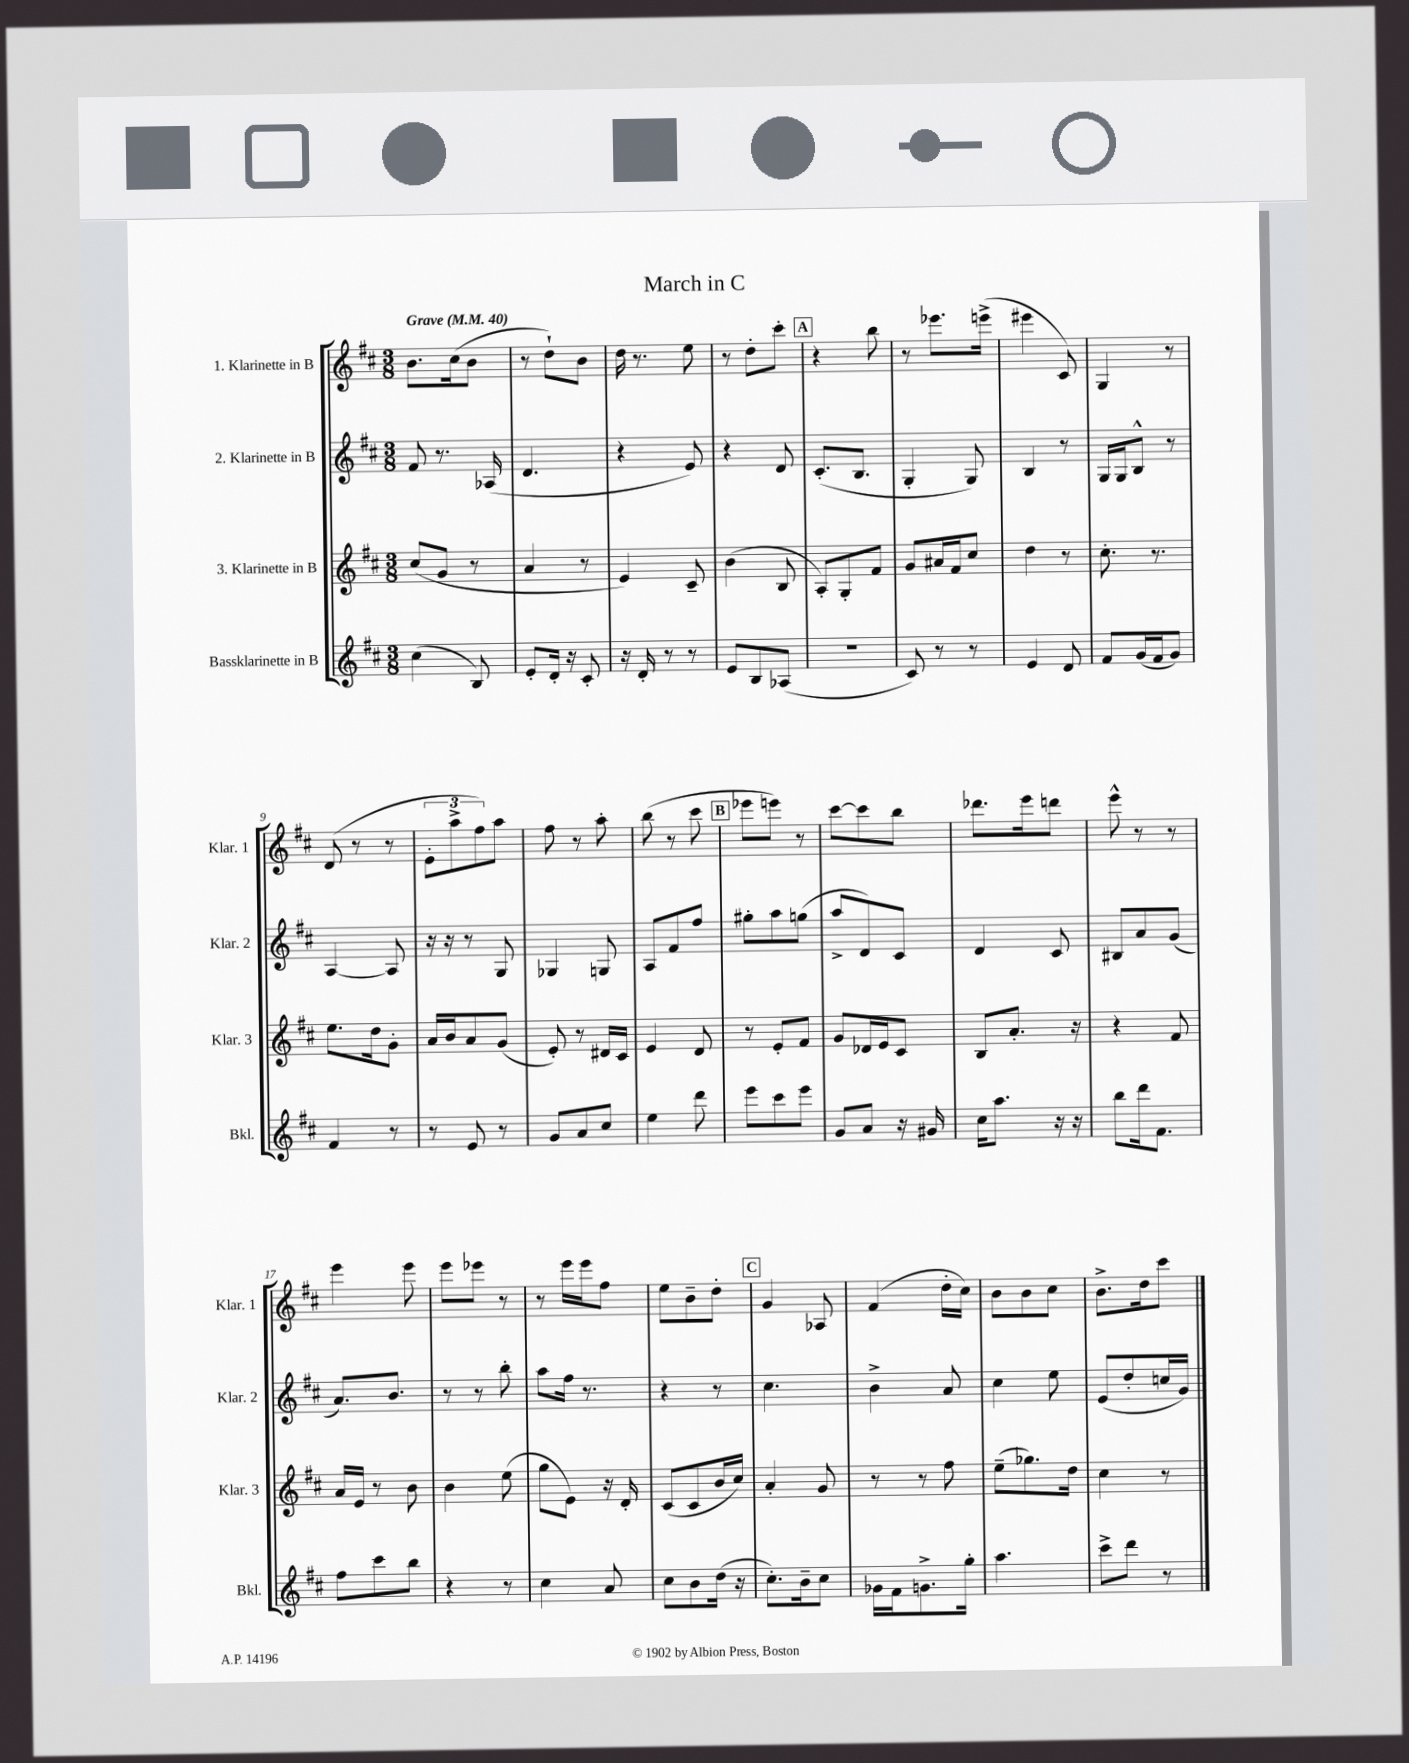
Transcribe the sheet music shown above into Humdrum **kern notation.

**kern	**kern	**kern	**kern
*part4	*part3	*part2	*part1
*staff4	*staff3	*staff2	*staff1
*I"Bassklarinette in B	*I"3. Klarinette in B	*I"2. Klarinette in B	*I"1. Klarinette in B
*I'Bkl.	*I'Klar. 3	*I'Klar. 2	*I'Klar. 1
*clefG2	*clefG2	*clefG2	*clefG2
*k[f#c#]	*k[f#c#]	*k[f#c#]	*k[f#c#]
*M3/8	*M3/8	*M3/8	*M3/8
*MM40	*MM40	*MM40	*MM40
=1	=1	=1	=1
!	!	!	!LO:TX:a:B:t=Grave
(4cc#\	(8cc#/L	8f#/	8.b\L
.	8g/J	8.r	.
.	.	.	(16cc#\k
8B/)	8r	.	8b\J
.	.	(16A-X/	.
=2	=2	=2	=2
8e'/L	4a/	4.d/	8r
16d'/Jk	.	.	8dd`\L)
16r	.	.	.
8c#'/	8r	.	8b\J
=3	=3	=3	=3
16r	4e/)	4r	16dd\
16d'/	.	.	8.r
8r	.	.	.
8r	8c#~/	8e/)	8ee\
=4	=4	=4	=4
8e/L	(4b\	4r	8r
8B/	.	.	8dd'\L
(8A-X/J	8B/	8d/	8ccc#'\J
!!LO:REH:place=s1:t=A
=5	=5	=5	=5
4.r	8A'/L)	(8.c#'/L	4r
.	8G'/	.	.
.	.	8.B/J	.
.	8f#/J	.	8bb\
=6	=6	=6	=6
8c#/)	8g/L	4G'/	8r
8r	16a#X/L	.	8.eee-X\L
.	16f#/J	.	.
8r	8cc#/J	8G/)	.
.	.	.	(16eeen^\Jk
=7	=7	=7	=7
4e/	4dd\	4B/	4eee#X\
8d/	8r	8r	8c#/)
=8	=8	=8	=8
8f#/L	8.cc#'\	16G/LL	4G/
.	.	16G/J	.
(16g/L	.	8B^^/J	.
16f#/J	8.r	.	.
8g/J)	.	8r	8r
!!LO:LB:g=z
=9	=9	=9	=9
4f#/	8.ee\L	[4A/	(8d/
.	.	.	8r
.	16dd\k	.	.
8r	8g'\J	8A/]	8r
=10	=10	=10	=10
8r	16a/LL	16r	12e'\L
.	16b/J	16r	.
.	.	.	12aa^\
8e/	8a/	8r	.
.	.	.	12ff#\)
8r	(8g/J	8G/	8aa\J
=11	=11	=11	=11
8g/L	8e'/)	4G-X/	8ff#\
8a/	8r	.	8r
8cc#/J	16d#X/LL	8Gn/	8aa'\
.	16c#/JJ	.	.
=12	=12	=12	=12
4ee\	4e/	8A/L	(8bb\
.	.	8f#/	8r
8ddd\	8d/	8ff#/J	8ccc#\
!!LO:REH:place=s1:t=B
=13	=13	=13	=13
8eee\L	8r	8gg#X'\L	8eee-X\L
8ccc#\	8e'/L	8aa\	8eeen\J)
8eee\J	8f#/J	(8ggn\J	8r
=14	=14	=14	=14
8g/L	8g/L	8aa^/L	[8ccc#\L
8a/J	16d-X/L	8d/)	8ccc#\]
.	16e/J	.	.
16r	8c#/J	8c#/J	8bb\J
16g#X/	.	.	.
=15	=15	=15	=15
16cc#\KL	8B/L	4d/	8.ddd-X\L
8.aa\J	.	.	.
.	8.a'/J	.	.
.	.	.	16eee\k
16r	.	8c#/	8dddn\J
16r	16r	.	.
=16	=16	=16	=16
8bb\L	4r	8B#X/L	8eee^^\
16ddd\k	.	8a/	8r
8.f#\J	.	.	.
.	8f#/	(8g/J	8r
!!LO:LB:g=z
=17	=17	=17	=17
8ff#\L	16a/LL	8.a/L)	4eee\
.	16e/JJ	.	.
8ccc#\	8r	.	.
.	.	8.b/J	.
8bb\J	8b\	.	8eee\
=18	=18	=18	=18
4r	4b\	8r	8eee\L
.	.	8r	8eee-X\J
8r	(8ee\	8bb'\	8r
=19	=19	=19	=19
4cc#\	8gg\L	8aa\L	8r
.	8e\J)	16ff#\Jk	16eee\LL
.	.	8.r	16eee\J
8a/	16r	.	8ff#\J
.	16d'/	.	.
=20	=20	=20	=20
8cc#\L	(8c#/L	4r	8ee\L
8b\	8c#/	.	8b~\
(16dd\Jk	16b/L	8r	8dd'\J
16r	16cc#/JJ)	.	.
!!LO:REH:place=s1:t=C
=21	=21	=21	=21
8.cc#'\L)	4a'/	4.cc#\	4g/
16b~\k	.	.	.
8cc#\J	8g/	.	8A-X/
=22	=22	=22	=22
16g-X\LL	8r	4b^\	(4f#/
16f#\J	.	.	.
8.gn^\	8r	.	.
.	8ff#\	8a/	16dd'\LL
16gg'\Jk	.	.	16cc#\JJ)
=23	=23	=23	=23
4.aa\	(8ee~\L	4cc#\	8b\L
.	8.gg-X\)	.	8b\
.	.	8ee\	8cc#\J
.	16dd\Jk	.	.
=24	=24	=24	=24
8ccc#^\L	4cc#\	(8e/L	8.b^\L
8ddd\J	.	8dd'/	.
.	.	.	16dd\k
8r	8r	16ccn/L	8ccc#\J
.	.	16g/JJ)	.
==	==	==	==
*-	*-	*-	*-
